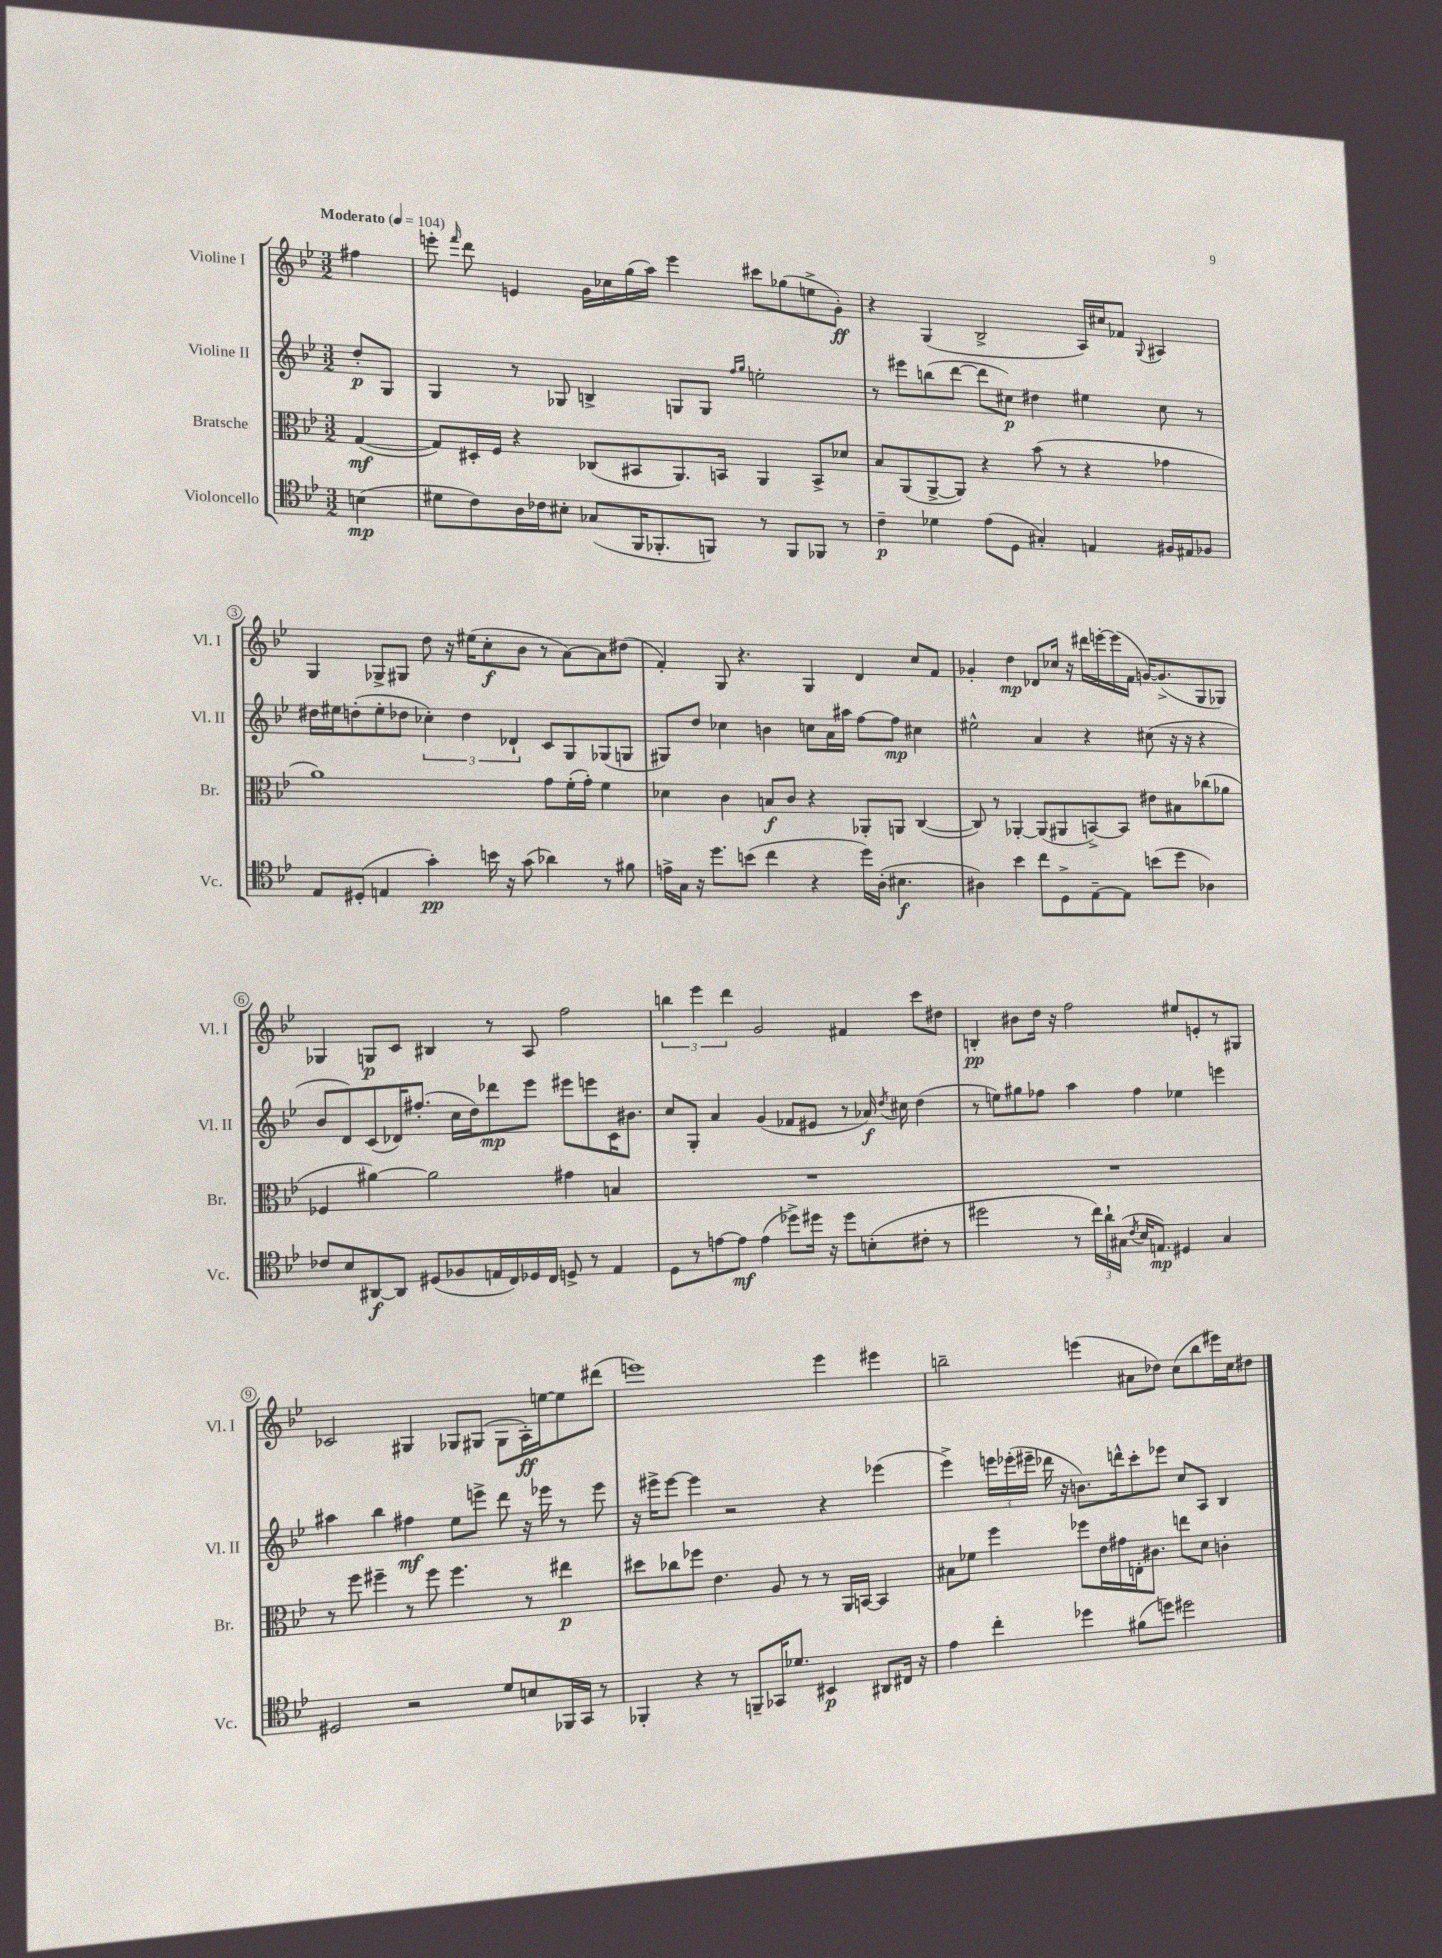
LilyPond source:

<<
\new StaffGroup <<
\new Staff = "s0" \with { instrumentName = "Violine I" shortInstrumentName = "Vl. I" } {
    \clef treble \key bes \major \numericTimeSignature \time 3/2 \partial 4 \tempo "Moderato" 4 = 104
    \autoBeamOff fis''4 |
    e'''8-. \grace { f'''16 } d'''8 e'4 g'16[ ces''16 g''16( a''16]) e'''4 cis'''8[ ges''8( e''8-> g'8]-.\ff) |
    r4 g4( bes2-> a16[) cis''16 fes'8] \appoggiatura { g8 } ais4 |
    g4 ges8[-> gis8] d''8 r16 eis''16[( c''8-.\f bes'8] r8 a'8[~) a'8 dis''8]( |
    f'4-.) g8 r4. g4 d'4 c''8[ f'8] |
    ges'4-. d''4\mp des'8[ ces''16] r16 dis'''16[ e'''16~-. e'''16( f'16] g'16[~) g'8.->( g8 ges8]) |
    ges4 g8[\p c'8] bis4 r8 a8 f''2 |
    \tuplet 3/2 { b''4 ees'''4 d'''4 } g'2 fis'4 c'''8[ dis''8] |
    b4-.\pp bis'8[ d''16] r16 f''2 eis''8[ e'8-. r8 gis8] |
    ces'2 gis4 ges8[ gis8]( gis8[ a16-.\ff) e''16~ e''8 dis'''8]( |
    e'''1) e'''4 eis'''4 |
    b''2-- e'''4( ais'8[ des''8]) c''8[( b''8 eis'''16) c''16 dis''8] \bar "|." |
}
\new Staff = "s1" \with { instrumentName = "Violine II" shortInstrumentName = "Vl. II" } {
    \clef treble \key bes \major \numericTimeSignature \time 3/2 \partial 4
    \autoBeamOff d''8[-.\p g8] |
    g4 r8 ges8 b4-> g8[ g8] \grace { f''16[ g''16] } e''2-. |
    r8 eis'''8[ b''8( d'''8]~ d'''8[ cis''8]\p) dis''4 eis''4 cis''8 r8 |
    dis''16[ eis''16 d''8-.( eis''8-. des''8] \tuplet 3/2 { ces''4-.) des''4 des'4-! } c'8[ g8 ges8( g8] |
    gis8[) d''8] ces''4 b'4 c''8[ a'16 ais''16] f''8[~ f''8]\mp cis''4 |
    eis''2-^ a'4 r4 cis''8( r16 r16 r4 |
    bes'8[ d'8) c'8( des'16) fis''8.]-.( c''16[ d''16) des'''8\mp ees'''8] eis'''8[ e'''8 c'16 bis'8.] |
    c''8[ g8]-. a'4 g'4( fes'8[ eis'8] r8 aes'16\f) \acciaccatura { d''8 } cis''16 d''4( |
    r8 e''8[) gis''8 fes''8] a''4 fes''4 ees''4 e'''4 |
    ais''4 bes''4 fis''4\mf ees''8[ e'''8]-> d'''8 r16 ees'''16 r8 ees'''8 |
    r16 eis'''16[-> eis'''8]~ eis'''4 r2 r4 ees'''4( |
    ees'''4->) \tuplet 3/2 { e'''16[ ees'''16-.( eis'''16]-- } des'''16 r16 b'8.[) d'''16-^ c'''8-. ees'''8] c''8[ a8] bes4 \bar "|." |
}
\new Staff = "s2" \with { instrumentName = "Bratsche" shortInstrumentName = "Br." } {
    \clef alto \key bes \major \numericTimeSignature \time 3/2 \partial 4
    \autoBeamOff g4~\mf( |
    g8[) dis16-. f16] r4 ces8[( bis,8 a,8.) b,16] a,4 b,8[-> des'8] |
    bes8[ a,8( a,8~-> a,8]) r4 bes'8( r8 r4 ges'4 |
    a'1) g'8[ f'16-.( g'16]-.) f'4 |
    des'4 c'4 b8[\f c'8] r4 aes,8[-. a,8] c4~( |
    c8) r8 aes,4~-. aes,8[( ais,8 b,8~->) b,8] eis'8[ bis8 ces''8( aes'8] |
    fes4 ais'4~) ais'2 gis'4 b4 |
    R1. |
    R1. |
    r8 f''8 fis''4-- r8 fis''8 fis''4. r8 eis''4\p |
    dis''8[ ces''8 fes''8] ees'4. a8 r8 r8 a,16[ b,16]~ b,4 |
    bis8[ fes'8] f''4 fes''8[ ees'16 gis'16 e16-. cis'8.] e''8[ d'8] c'4-. \bar "|." |
}
\new Staff = "s3" \with { instrumentName = "Violoncello" shortInstrumentName = "Vc." } {
    \clef tenor \key bes \major \numericTimeSignature \time 3/2 \partial 4
    \autoBeamOff b4\mp( |
    dis'8[ c'8) a16 ces'16 bis8]-. ges8[( f,16 fes,8.-. f,8]) r8 f,8[ fes,8] r8 |
    c'4--\p des'4 ees'8[( d8] gis4-.) e4 fis16[ eis16 fes8] |
    ees8[ dis8]-.( e4 g'4-.\pp) b'16 r16 g'8( aes'4) r8 fis'8 |
    e'16[-> g16] r16 d''8.[ b'8]( c''4 r4 d''16[) a16]-.( bis4.\f |
    ais4) bes'4 c''8[ d8-> ees8~-- ees8] b'8[( d''8] aes4) |
    ces'8[ bes8 ais,8~\f ais,8] dis8[( fes8 e16 c16) des16 c16] d8-> r8 e4 |
    d8[ r8 e'8~ e'8]\mf e'4( des''8[->) dis''16] r16 dis''8[ b8-.( cis'8]-. r8 |
    dis''2 r8 \tuplet 3/2 { c''16[) a'16-! gis16]( } \acciaccatura { c'8 } bes16[ e8.]\mp) dis4 gis4 |
    dis2 r2 d'8[ b8 fes,16 g,16] r8 |
    fes,4-. r4 r8 f,8[-- ges,16 des'8.] bis,4\p ais,8[ cis16] r16 |
    ees'4 c''4-. des''4 fis'8[( d''8]) dis''2 \bar "|." |
}
>>
>>
\layout { \context { \Score \override BarNumber.stencil = #(make-stencil-circler 0.1 0.3 ly:text-interface::print) } }
